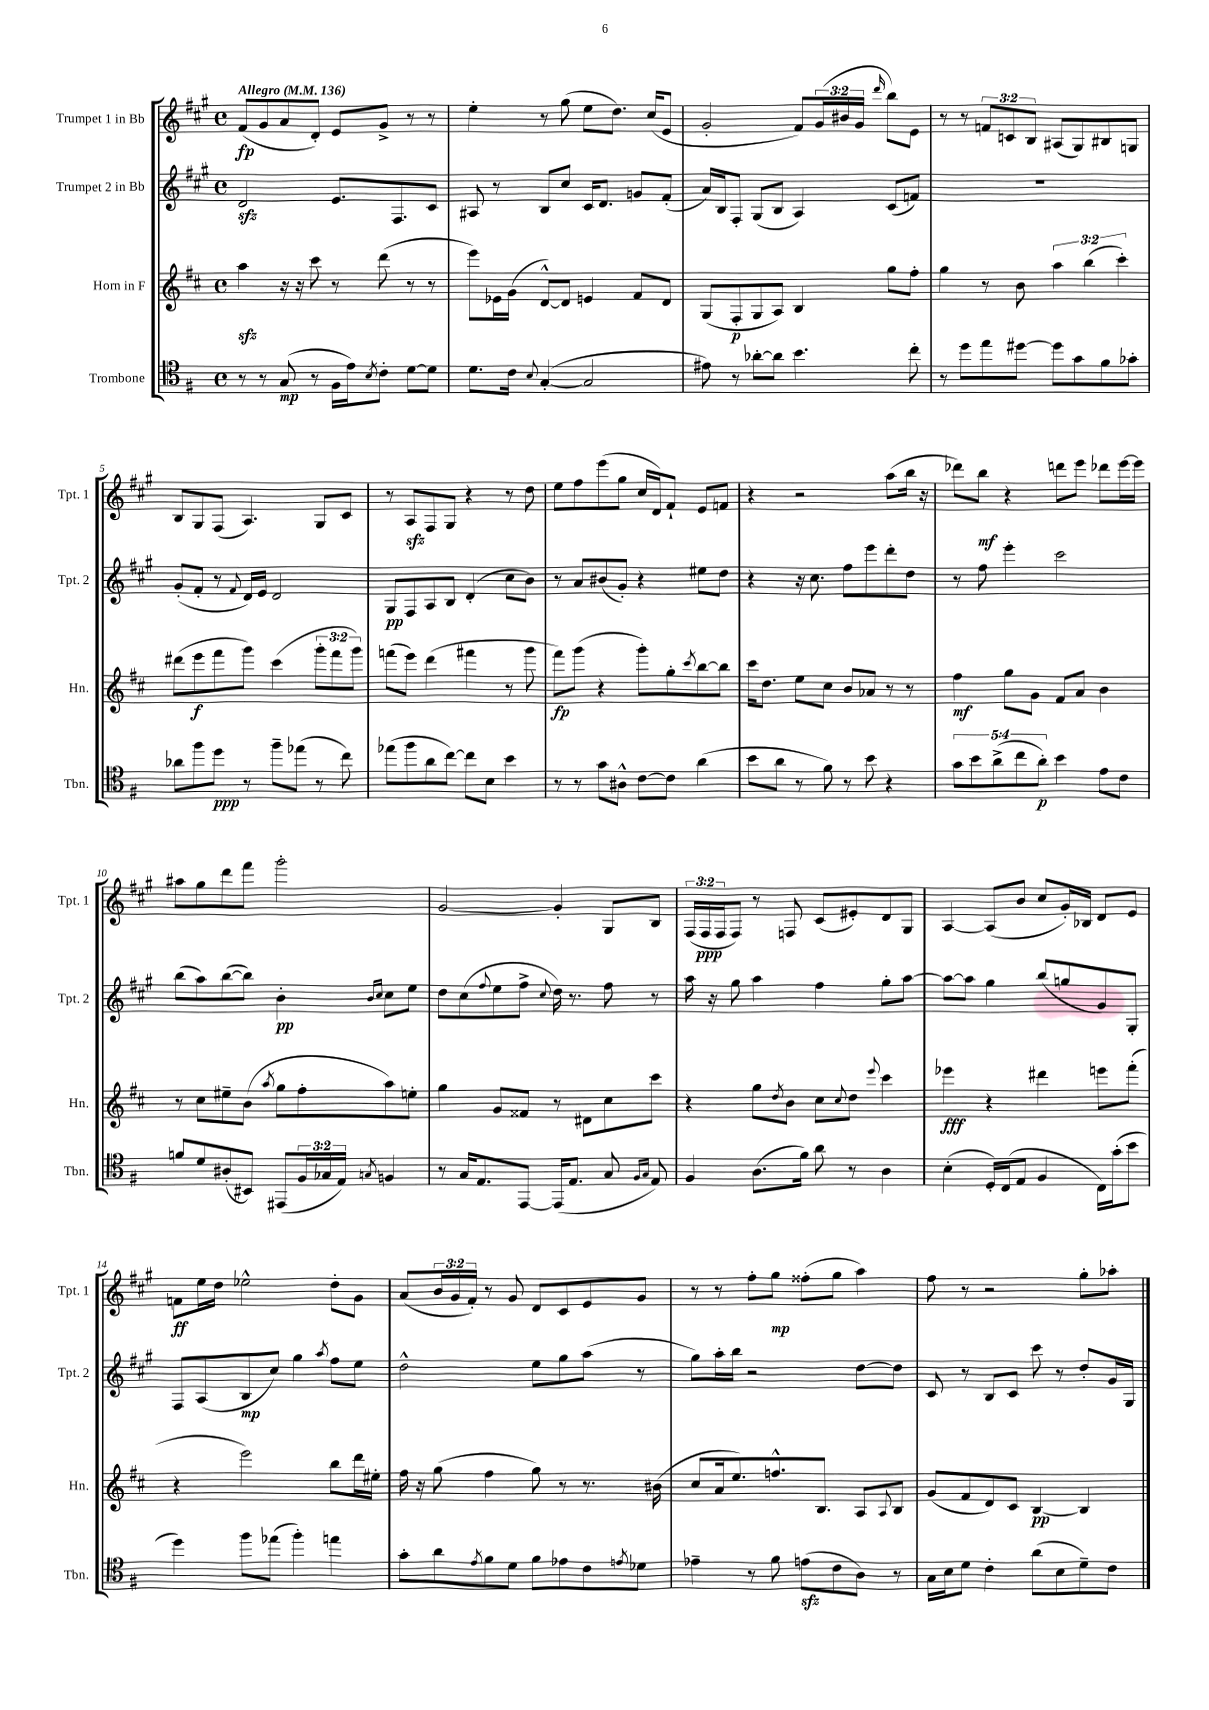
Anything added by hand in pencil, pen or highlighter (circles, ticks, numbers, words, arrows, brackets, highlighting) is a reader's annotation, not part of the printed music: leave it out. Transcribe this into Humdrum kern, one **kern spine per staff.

**kern	**kern	**kern	**kern
*staff4	*staff3	*staff2	*staff1
*clefC4	*clefG2	*clefG2	*clefG2
*k[f#]	*k[f#c#]	*k[f#c#g#]	*k[f#c#g#]
*M4/4	*M4/4	*M4/4	*M4/4
*met(c)	*met(c)	*met(c)	*met(c)
*MM136	*MM136	*MM136	*MM136
8r	4aa	2d	(8f#
8r	.	.	8g#
(8G	16r	.	8a
.	16r	.	.
8r	8ccc#	.	8d')
16F#	8r	8.e	8e
16e)	.	.	.
8qB	.	.	.
8c'	(8ddd	.	8g#^
.	.	8.F#	.
[8d	8r	.	8r
8d]	8r	8c#	8r
=	=	=	=
8.d	8eee)	8A#	4ee'
.	16e-	8r	.
16c	(16g	.	.
8qqB	.	.	.
([4G'	[8d^^)	8B	8r
.	8d]	8cc#	(8gg#
2G]	4e	16c#	8ee
.	.	8.d	.
.	.	.	8.dd)
.	8f#	8g	.
.	.	.	(16cc#
.	8d	(8f#'	8e
=	=	=	=
8e#)	(8G	16a)	2g#'
.	.	16B	.
8r	8F#'	8F#'	.
[8a-'	8G	(8G#	.
8a-]	8A)	8B	.
4.b	4B	4A)	8f#)
.	.	.	(24g#
.	.	.	24b#
.	.	.	24g#
.	.	.	16qqddd
.	8gg	(8c#	8bb)
8cc'	8ff#'	8f)	8e
=	=	=	=
8r	4gg	1r	8r
8dd	.	.	8r
8ee	8r	.	12f
.	.	.	12c
[8dd#	8b	.	.
.	.	.	12B
8dd#]	6aa	.	(8A#
8g	.	.	8G#)
.	(6bb	.	.
8f#	.	.	8B#
.	6ccc#')	.	.
8g-'	.	.	8G
=	=	=	=
8a-	(8ddd#	(8g#'	8B
8ff#	8eee	8f#'	8G#
8dd	8fff#	8r	(8F#
.	.	8qqf#	.
8r	8ggg)	16d)	4.A)
.	.	16e	.
8ff#~	(4ccc#	2d	.
(8ee-	.	.	.
8r	12ggg'	.	8G#
.	12fff#	.	.
8cc)	.	.	8c#
.	12ggg)	.	.
=	=	=	=
(8ee-	(8fff	8G#	8r
8ff#	8eee)	8F#	8A
8a	(4ddd	8A	8F#
[8cc)	.	8B	8G#
8cc]	4fff#	(4d'	4r
8B	.	.	.
4b	8r	8cc#	8r
.	8ggg	8b)	8dd
=	=	=	=
8r	8fff#)	8r	8ee
8r	(8ggg	8a	8ff#
8g	4r	(8b#	(8eee
8A#^^	.	8g#')	8gg#
[8c	8ggg')	4r	16cc#
.	.	.	16d)
8c]	8gg'	.	8f#`
.	8qccc#	.	.
(4a	[8bb	8ee#	8e
.	8bb]	8dd	8f
=	=	=	=
8b	16ccc#	4r	4r
.	8.dd	.	.
8a	.	.	.
8r	8ee	16r	2r
.	.	8.cc#	.
8f#)	8cc#	.	.
8r	8b	8ff#	.
8b	8a-	8eee	.
4r	8r	8ddd'	(8aa
.	8r	8dd	16bb
.	.	.	16r
=	=	=	=
10g	4ff#	8r	8ddd-)
10b	.	.	.
.	.	8ff#	8bb
(10a^	.	.	.
.	8gg	4eee'	4r
10cc	.	.	.
.	8g	.	.
10a')	.	.	.
4b	8f#	2ccc#	8ddd
.	8a	.	8eee
8e	4b	.	8ddd-
8c	.	.	[16eee
.	.	.	16eee]
=	=	=	=
8f	8r	(8bb	8aa#
8d	8cc#	8aa)	8gg#
(8A#'	8ee#~	([8bb	8ddd
8BB#)	(8b	8bb])	8fff#
.	8qaa	.	.
(8EE#	8gg	4b'	2ggg#'
24F#	8ff#'	.	.
24G-	.	.	.
24E)	.	.	.
.	.	16qqb	.
8qG	.	16qqcc#	.
4F	8aa)	8cc#	.
.	8ee'	8ee	.
=	=	=	=
8r	4gg	8dd	[2g#
16G	.	(8cc#	.
8.E	.	.	.
.	.	8qqff#	.
.	8g	8ee	.
[8EE	8f##	8ff#^	.
.	.	8qqcc#	.
(16EE]	8r	16dd)	4g#']
8.E	.	8.r	.
.	8d#	.	.
8G	8cc#	8ff#	8G#
16qqF#	.	.	.
16qqG	.	.	.
8E)	8ccc#	8r	8B
=	=	=	=
4F#	4r	16aa	(24F#
.	.	.	24F#
.	.	16r	.
.	.	.	24F#
.	.	8gg#	8F#)
(8.A	8gg	4aa	8r
.	8qdd	.	.
.	8b	.	8F
16f#)	.	.	.
8a	8cc#	4ff#	(8c#
.	8qqcc#	.	.
8r	8dd	.	8e#')
.	8qqeee	.	.
4A	4ccc#	8gg#'	8d
.	.	[8aa	8G#
=	=	=	=
(4B'	4eee-	8aa_	[4A
.	.	8aa]	.
16D')	4r	4gg#	(8A]
(16C	.	.	.
8E	.	.	8b
4F#	4ddd#	(8bb	8cc#
.	.	8gg	16g#')
.	.	.	16B-
16C)	8eee	8g#)	8d
(16g'	.	.	.
8b	(8fff#'	8G#'	8e
=	=	=	=
4dd)	4r	8F#	8f
.	.	(8A	16ee
.	.	.	16dd
8ff#	2eee)	8B	2ee-^^
(8ee-	.	8cc#)	.
4ff#')	.	4gg#	.
.	.	8qaa	.
4ee	8bb	8ff#	8dd'
.	16ddd	8ee	8g#
.	16ee#'	.	.
=	=	=	=
8g'	16ff#	2dd^^	(8a
.	16r	.	.
8a	(8gg	.	24b
.	.	.	24g#
.	.	.	24f#')
8qe	.	.	.
8f#	4ff#	.	8r
8d	.	.	8g#
8f#	8gg)	8ee	8d
8e-	8r	8gg#	8c#
8c	8.r	(8aa	8e
8qe	.	.	.
8d-	.	8r	8g#
.	(16b#	.	.
=	=	=	=
4e-~	8cc#	8gg#)	8r
.	16a	16aa'	8r
.	8.ee)	16bb	.
8r	.	2r	8ff#'
8f#	8.ff^^	.	8gg#
(8e	.	.	(8ff##'
.	8.B	.	.
8c	.	.	8gg#
8A)	8A	[8dd	4aa)
.	8qqA	.	.
8r	8B	8dd]	.
=	=	=	=
16G	(8g	8c#	8ff#
16B	.	.	.
8d	8f#	8r	8r
4c'	8d)	8B	2r
.	8c#	8c#	.
(8a	[4B	8ccc#	.
8B	.	8r	.
8d~)	4B]	8dd'	8gg#'
8c	.	16g#	8aa-'
.	.	16G#	.
==	==	==	==
*-	*-	*-	*-
